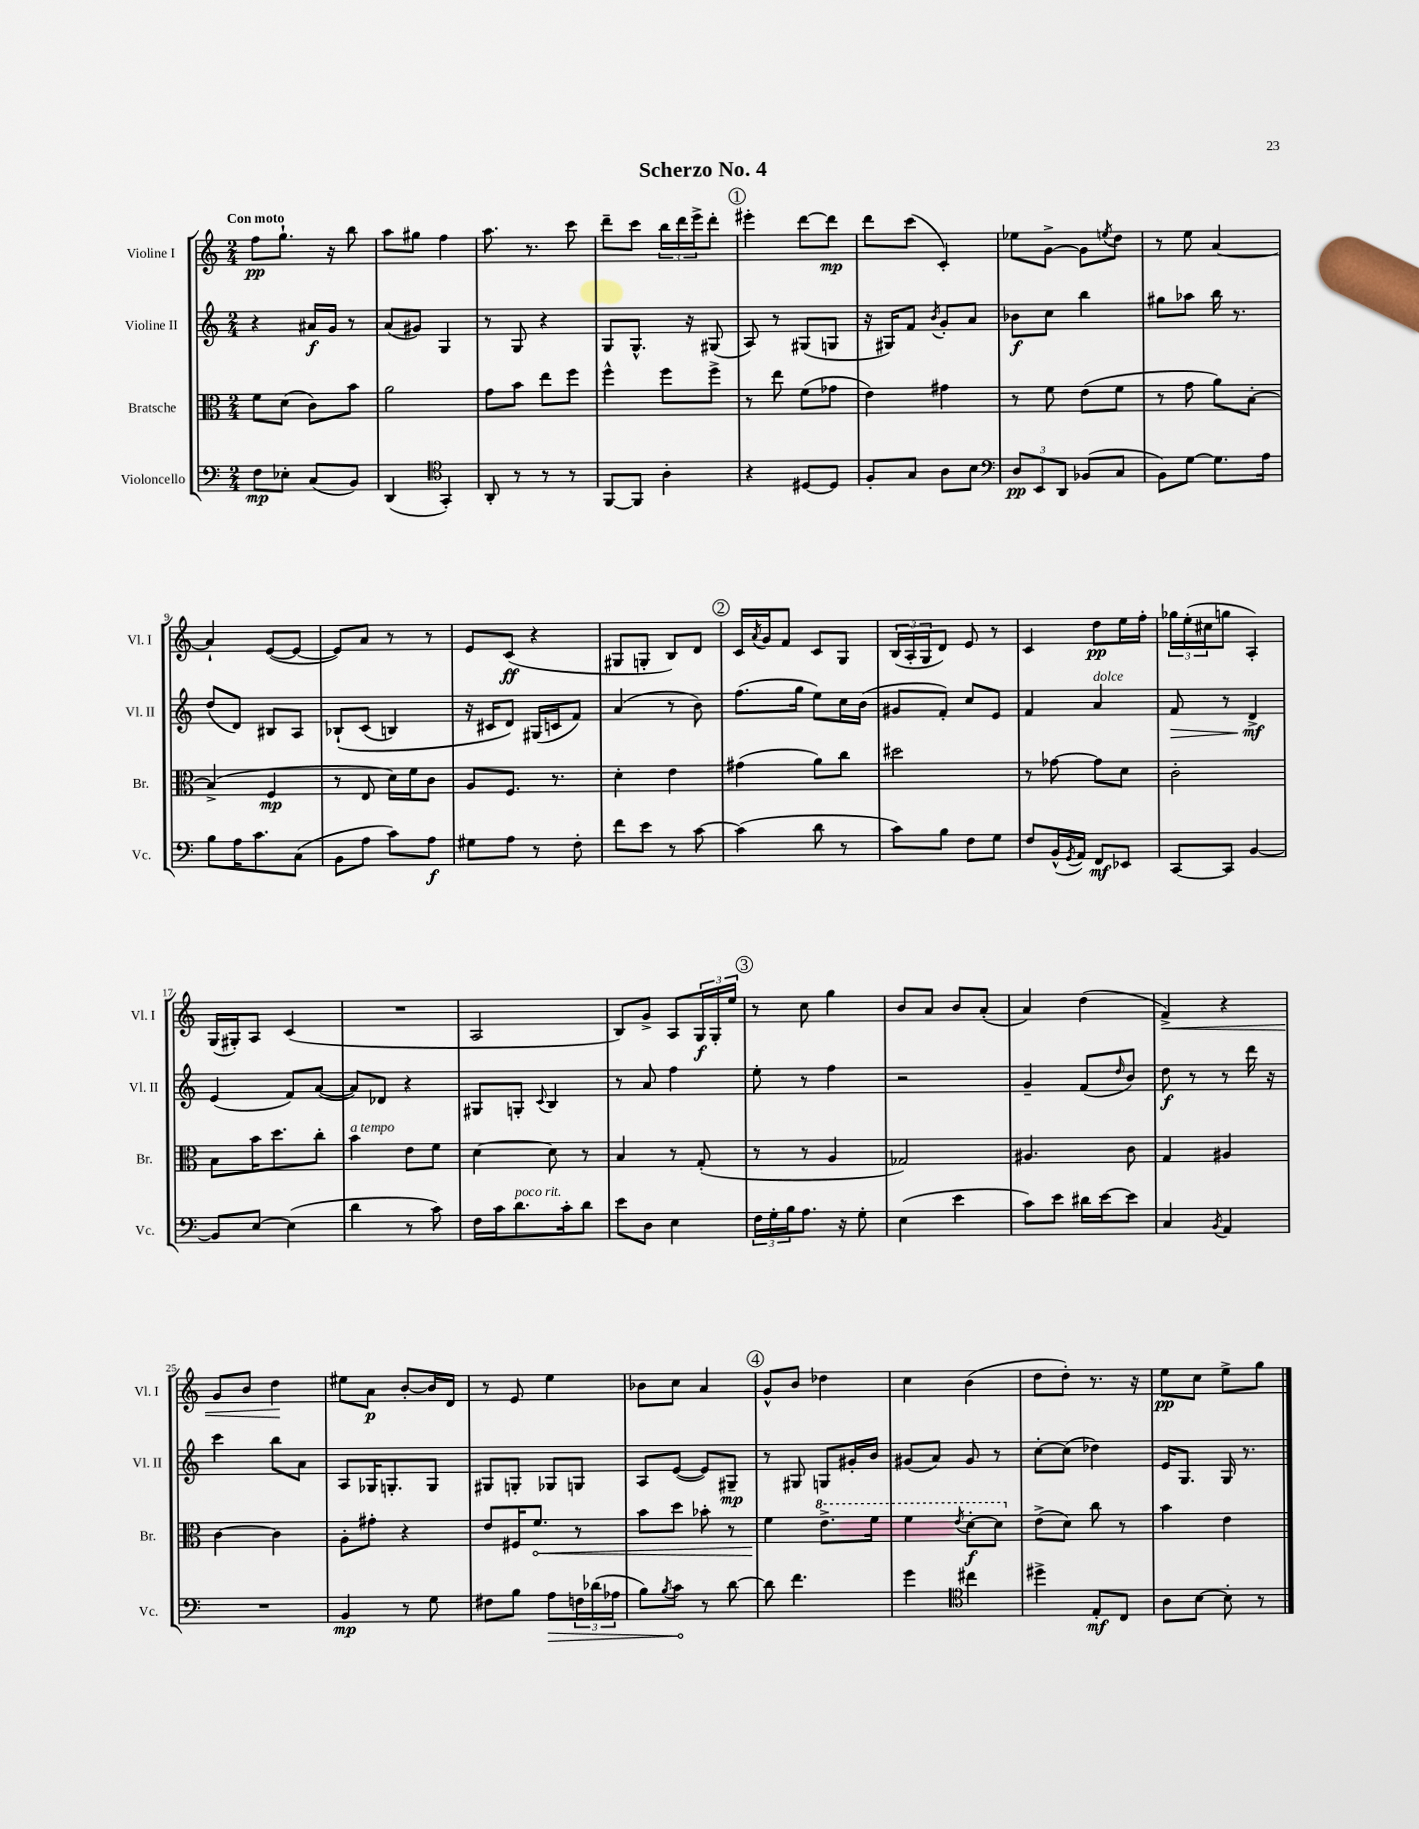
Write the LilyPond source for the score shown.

\header { title = "Scherzo No. 4" }
<<
\new StaffGroup <<
\new Staff = "s0" \with { instrumentName = "Violine I" shortInstrumentName = "Vl. I" } {
    \clef treble \key c \major \numericTimeSignature \time 2/4 \tempo "Con moto"
    f''8\pp g''8.-! r16 b''8 |
    a''8 gis''8 f''4 |
    a''8. r8. c'''8 |
    d'''8-- c'''8 \tuplet 3/2 { b''16 d'''16 e'''16-> } d'''8-. |
    \mark \markup { \circle "1" } eis'''4-. d'''8~ d'''8\mp |
    d'''8 c'''8( c'4-.) |
    ees''8 g'8~-> g'8 \acciaccatura { e''8 } d''8 |
    r8 e''8 a'4~ |
    a'4-! e'8~( e'8~ |
    e'8) a'8 r8 r8 |
    e'8 c'8\ff( r4 |
    gis8 g8-. b8) d'8 |
    \mark \markup { \circle "2" } c'16 \acciaccatura { a'8 } g'16 f'8 c'8 g8 |
    \tuplet 3/2 { b16( a16-. g16 } d'8) e'8 r8 |
    c'4 d''8\pp e''16 f''16-. |
    \tuplet 3/2 { ges''16 e''16-.( cis''16 } g''8 a4-.) |
    g16( gis16-.) a8 c'4( |
    R2 |
    a2 |
    b8) g'8-> a8 \tuplet 3/2 { g16\f g16-. e''16 } |
    \mark \markup { \circle "3" } r8 c''8 g''4 |
    b'8 a'8 b'8 a'8-.( |
    a'4) d''4( |
    f'4->\<) r4 |
    g'8 b'8 d''4\! |
    eis''8 a'8\p b'8~-. b'16 d'16 |
    r8 e'8 e''4 |
    bes'8 c''8 a'4 |
    \mark \markup { \circle "4" } g'8-^ b'8 des''4 |
    c''4 b'4( |
    d''8 d''8-.) r8. r16 |
    e''8\pp c''8 e''8-> g''8 \bar "|." |
}
\new Staff = "s1" \with { instrumentName = "Violine II" shortInstrumentName = "Vl. II" } {
    \clef treble \key c \major \numericTimeSignature \time 2/4
    r4 ais'16\f g'16 r8 |
    a'8( gis'8) g4 |
    r8 g8 r4 |
    g8 g8.-^ r16 gis8( |
    \mark \markup { \circle "1" } a8) r8 gis8( g8 |
    r16 gis16) f'8 \acciaccatura { b'8 } g'8-. a'8 |
    bes'8\f c''8 b''4 |
    gis''8 aes''8 b''16 r8. |
    d''8( d'8) bis8 a8 |
    bes8-!\( c'8( b4) |
    r16 cis'16 d'8\) gis16( c'16 f'8) |
    a'4( r8 b'8) |
    \mark \markup { \circle "2" } f''8.( g''16 e''8) c''16 b'16( |
    gis'8 f'8-.) c''8 e'8 |
    f'4 a'4^\markup { \italic "dolce" } |
    f'8\> r8 d'4->\mf\! |
    e'4( f'8) a'8~( |
    a'8) des'8 r4 |
    gis8 g8-. \appoggiatura { c'8 } b4 |
    r8 a'8 f''4 |
    \mark \markup { \circle "3" } e''8-. r8 f''4 |
    r2 |
    g'4-- f'8( \grace { d''16 } b'8) |
    d''8\f r8 r8 d'''16 r16 |
    c'''4 b''8 a'8 |
    a8 ges16 g8.-. g8 |
    gis8 g8-. ges8 g8 |
    a8 e'8~( e'8) gis8--\mp |
    \mark \markup { \circle "4" } r8 gis8 g8 gis'16-. b'16 |
    gis'8( a'8) gis'8 r8 |
    c''8~-. c''8( des''4) |
    e'16 g8. g16 r8. \bar "|." |
}
\new Staff = "s2" \with { instrumentName = "Bratsche" shortInstrumentName = "Br." } {
    \clef alto \key c \major \numericTimeSignature \time 2/4
    f'8 d'8( c'8) b'8 |
    a'2 |
    g'8 b'8 e''8 f''8 |
    f''4-^ f''8 f''8-> |
    \mark \markup { \circle "1" } r8 e''8 f'8( ges'8 |
    e'4) gis'4 |
    r8 f'8 e'8( f'8 |
    r8 g'8 a'8) b8~-. |
    b4->( f4\mp |
    r8 e8 d'16) f'16 c'8 |
    a8 f8. r8. |
    d'4-. e'4 |
    \mark \markup { \circle "2" } gis'4( a'8) c''8 |
    dis''2 |
    r8 ges'8~ ges'8 d'8 |
    c'2-. |
    b8 b'16 d''8. c''8-. |
    b'4^\markup { \italic "a tempo" } e'8 f'8 |
    d'4~ d'8 r8 |
    b4 r8 g8-.( |
    \mark \markup { \circle "3" } r8 r8 a4 |
    ges2) |
    ais4. c'8 |
    g4 ais4 |
    c'4~ c'4 |
    a8-. gis'8-. r4 |
    e'8 fis16 \once \override Hairpin.circled-tip = ##t f'8.\< r8 |
    b'8 d''8 bes'8-. r8 |
    \mark \markup { \circle "4" } f'4\! \ottava #1 e''8.-> f''16 |
    f''4 \acciaccatura { e''8 } d''8~-.\f d''8 \ottava #0 |
    e'8->( d'8) c''8 r8 |
    b'4 e'4 \bar "|." |
}
\new Staff = "s3" \with { instrumentName = "Violoncello" shortInstrumentName = "Vc." } {
    \clef bass \key c \major \numericTimeSignature \time 2/4
    f8\mp ees8-. c8( b,8) |
    d,4( \clef tenor g,4-.) |
    a,8-. r8 r8 r8 |
    f,8~ f,8 a4-. |
    \mark \markup { \circle "1" } r4 dis8~ dis8 |
    f8-. g8 a8 b8 |
    \clef bass \tuplet 3/2 { d8\pp e,8 d,8 } bes,8( c8 |
    b,8) g8~ g8. a16 |
    b8 a16 c'8. c8( |
    b,8 a8 c'8) a8\f |
    gis8 a8 r8 f8-. |
    f'8 e'8 r8 c'8~ |
    \mark \markup { \circle "2" } c'4( d'8 r8 |
    c'8) b8 f8 g8 |
    f8 b,16-^( \acciaccatura { g,8 } a,16) f,8\mf ees,8 |
    c,8~ c,8 b,4~ |
    b,8 e8~ e4( |
    d'4 r8 c'8) |
    f16 c'16 d'8.^\markup { \italic "poco rit." } c'16-. d'8 |
    e'8 d8 e4 |
    \mark \markup { \circle "3" } \tuplet 3/2 { f16 g16-. b16 } a8. r16 g8-. |
    e4( e'4 |
    c'8) e'8 dis'16 e'16~ e'8 |
    c4 \acciaccatura { b,8 } a,4 |
    R2 |
    b,4\mp r8 g8 |
    fis8 b8 \once \override Hairpin.circled-tip = ##t a8\> \tuplet 3/2 { f16 des'16( aes16 } |
    b8) \acciaccatura { b8 } c'8\! r8 d'8~ |
    \mark \markup { \circle "4" } d'8 f'4. |
    g'4 \clef tenor cis''4 |
    dis''4-> e8-.\mf c8 |
    a8 b8~ b8-. r8 \bar "|." |
}
>>
>>
